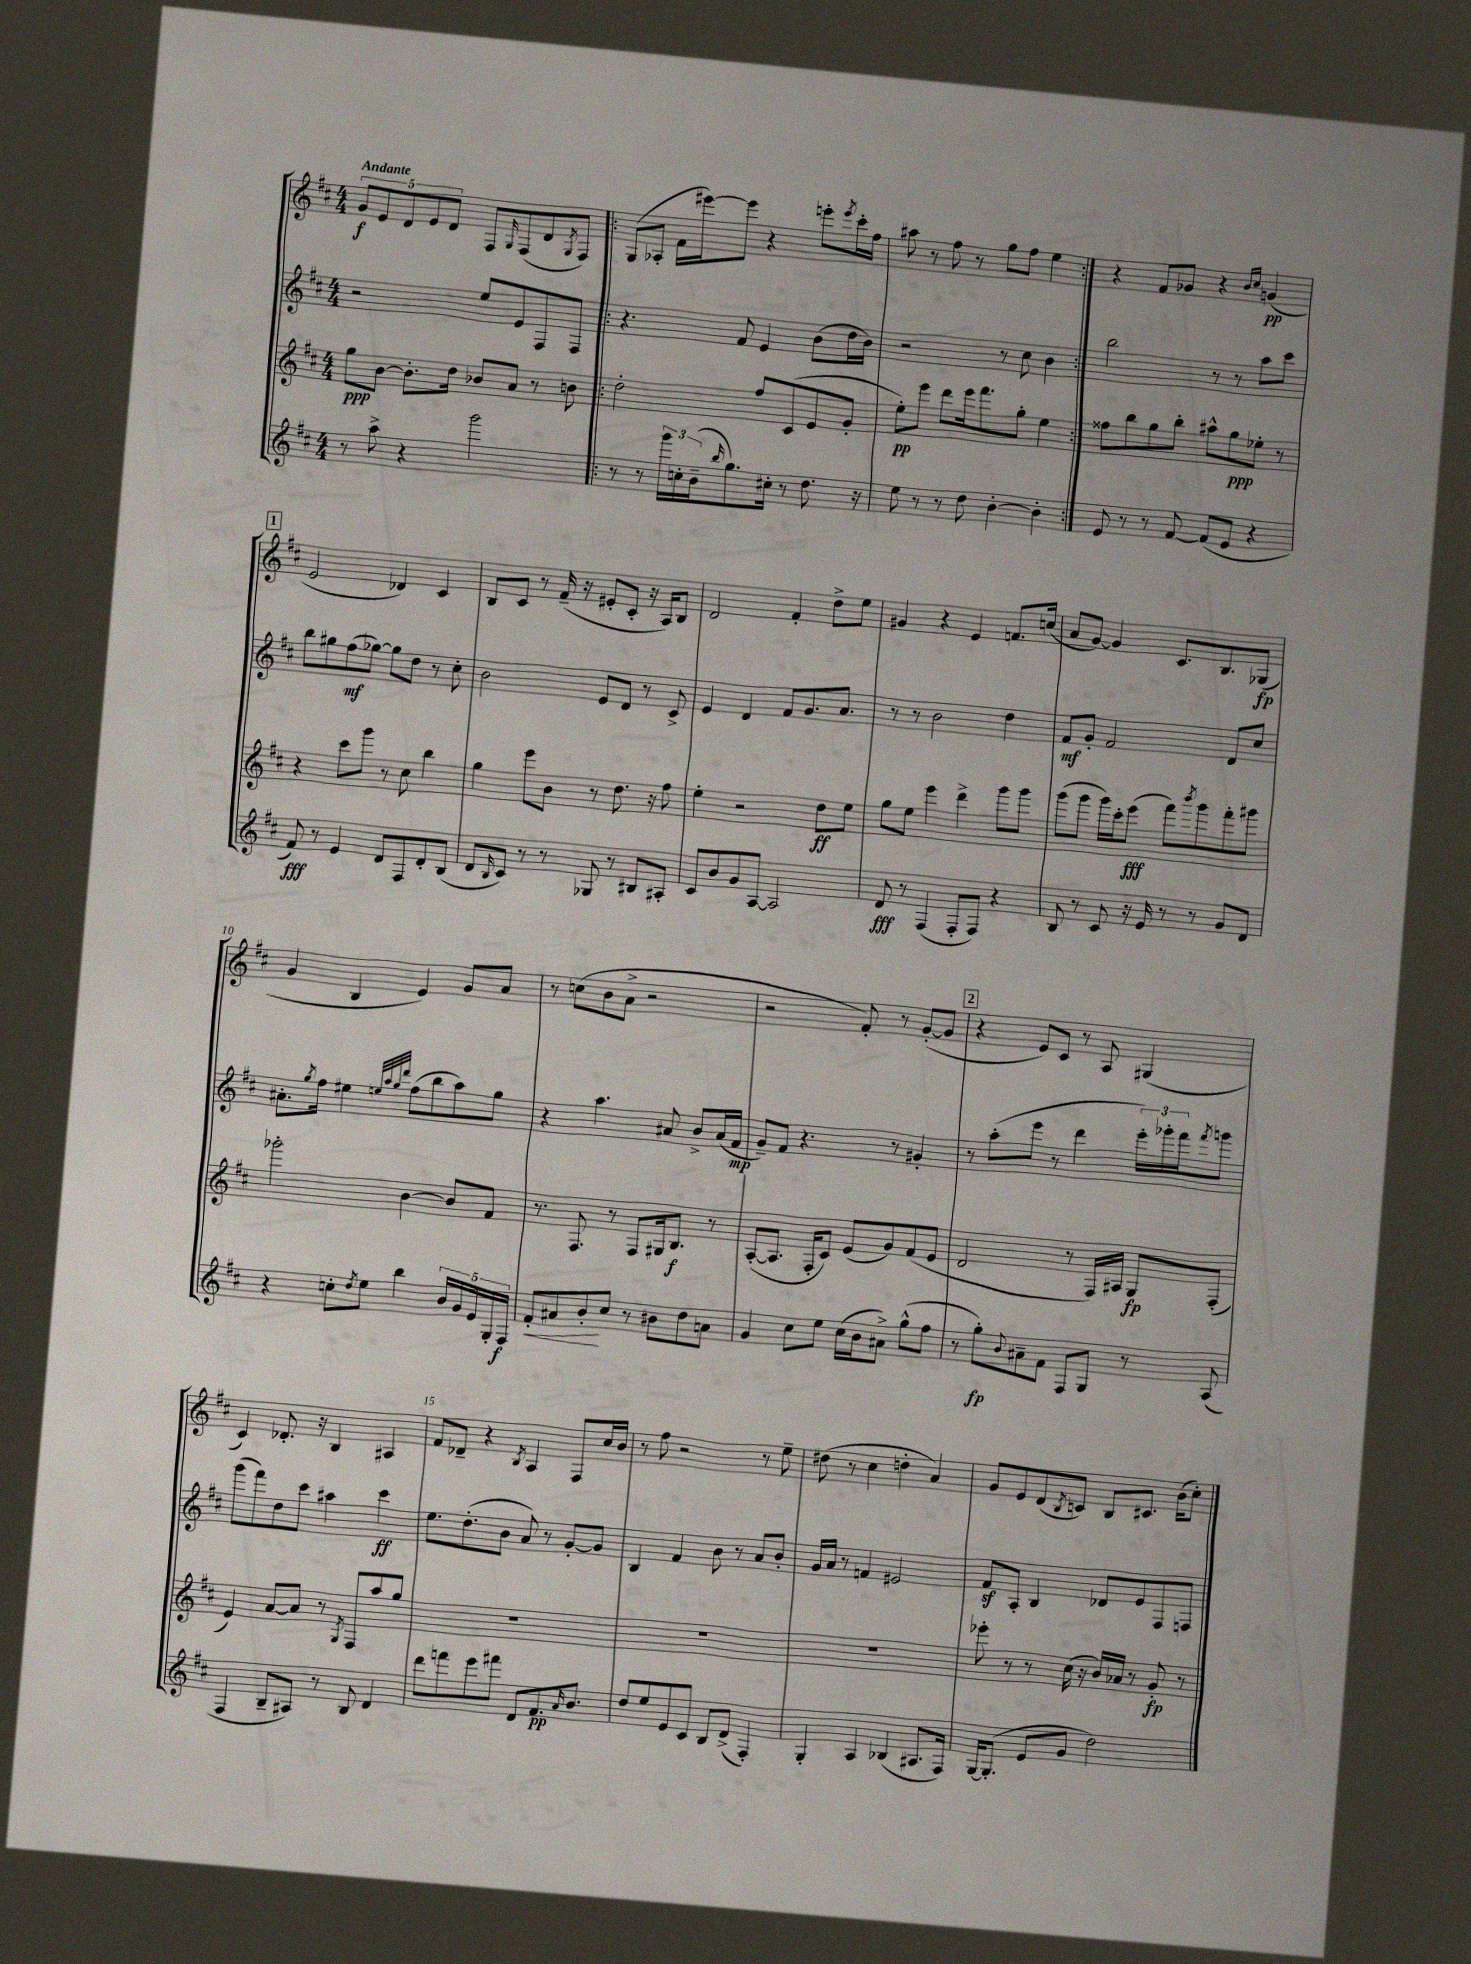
<<
\new StaffGroup <<
\new Staff = "s0" {
    \clef treble \key d \major \numericTimeSignature \time 4/4 \tempo "Andante"
    \tuplet 5/4 { g'8\f e'8 d'8 e'8 d'8 } fis8 \grace { g16 } fis8( d'8 \acciaccatura { g8 } fis8) |
    \repeat volta 2 { g8( aes8-. fis'16 eis'''16~) eis'''8 r4 e'''8-. \acciaccatura { e'''8 } cis'''16-. fis''16 |
    ais''8 r8 fis''8 r8 g''8 fis''8 e''4 | }
    r4 fis'8 ges'8 r4 \grace { b'16 cis''16 } g'4\pp( |
    \mark \markup { \box "1" } e'2 des'4) cis'4 |
    b8 cis'8 r8 fis'16--( r16 eis'8-. cis'8-. r16 a16) b8 |
    d'2 fis'4-. d''8-> e''8 |
    gis'4 r4 e'4 f'8. c''16( |
    a'8 g'8~) g'4 cis'8. b8. ges8\fp( |
    g'4 b4 e'4) g'8 a'8 |
    r8 c''8( b'8 a'8-> r2 |
    r2 fis'8-.) r8 g'8~-.( g'8 |
    \mark \markup { \box "2" } r4 e'8) cis'8 r8 a8 gis4( |
    cis'4) des'8.-. r16 b4 ais4 |
    fis'8 des'8-- r4 \acciaccatura { b8 } a4 fis8 cis''16 b'16 |
    r8 fis''8 r2 r8 e''8-- |
    dis''8( r8 cis''4 d''4-. a'4) |
    g'8 e'8 d'8( \acciaccatura { b8 } c'8) b8 cis'8. b'16( cis''8-.) \bar "|." |
}
\new Staff = "s1" {
    \clef treble \key d \major \numericTimeSignature \time 4/4
    r2 e''8 e'8 fis8 fis8 |
    \repeat volta 2 { r4. fis'8 e'4 b'8( d''16 b'16) |
    r2 r8 cis''8 b'4 | }
    b''2 r8 r8 a''8 cis'''8 |
    \mark \markup { \box "1" } b''8 gis''8 fis''8\mf( ges''8~) ges''8 d''8 r8 cis''8-. |
    b'2 e'8 d'8 r8 cis'8-> |
    e'4 d'4 fis'8 g'8. a'8. |
    r8 r8 b'2 d''4 |
    fis'8\mf g'8-. fis'2 d'8 cis''8 |
    ais'8.-. \acciaccatura { g''8 } fis''16 eis''4 \grace { e''32 a''32 g''32 d'''32 } fis''8( b''8 a''8) g''8 |
    r4 a''4. ais'8 b'8-> ais'16( fis'16\mp |
    g'8--) fis'8 r4. r8 gis'4-. |
    \mark \markup { \box "2" } r8 a''8-.( e'''8 r8 d'''4 \tuplet 3/2 { e'''16-.) ges'''16-. fis'''16 } \acciaccatura { fis'''8 } g'''8 |
    g'''8( fis'''8) d''8 cis'''8 ais''4 cis'''4\ff |
    e''8. d''8.-.( b'8 a'8) r8 g'8~-. g'8 |
    b4 fis'4 b'8 r8 a'8 b'8-. |
    g'16 a'16 r8 f'4 eis'2 |
    fis'8\sf a8-. b4 des'8 e'8 fis8 f8 \bar "|." |
}
\new Staff = "s2" {
    \clef treble \key d \major \numericTimeSignature \time 4/4
    g''8\ppp b'8~ b'8.-. d''16 bes'8 a'8 r8 b'8 |
    \repeat volta 2 { d''2-. fis''8 cis'8( e'8 g'8-. |
    e''8-.\pp) e'''8 d'''8 e'''16 fis'''8. g''8-. e''4 | }
    fisis''8 b''8 g''8 b''8-. ais''8-^ g''8\ppp ees''8-. r8 |
    \mark \markup { \box "1" } r4 cis'''8 g'''8 r8 cis''8 b''4 |
    g''4 e'''8 b'8 r8 d''8. r16 fis''8 |
    e''4-. r2 d''8\ff e''8 |
    g''8 e''8 e'''4 d'''4-> g'''8 g'''8 |
    g'''8( g'''8 g'''16) cis'''16-. e'''8\fff( fis'''8) \acciaccatura { b'''8 } g'''8 fis'''8-. gis'''8 |
    ges'''2-. b'4~ b'8 fis'8 |
    r8. fis8. r8 fis8 gis16 b8.\f r8 |
    a8~-.( a8. fis16-. cis'8) e'8( g'8) fis'8( e'8 |
    \mark \markup { \box "2" } d'2 r8 fis16) ais16 g8\fp fis8-.( |
    e'4) a'8~ a'8 r8 \acciaccatura { g8 } fis8 a''8 g''8 |
    R1 |
    R1 |
    R1 |
    ees'''8-. r8 r8 cis''16( r16 b'16) aes'16 r8 g'8-.\fp r8 \bar "|." |
}
\new Staff = "s3" {
    \clef treble \key d \major \numericTimeSignature \time 4/4
    r8 a''8-> r4 g'''2 |
    \repeat volta 2 { r8 r8 \tuplet 3/2 { g'''16 c''16-. b'16--( } \grace { b''16 } g''8.) cis''16-. r8 d''8. r16 |
    e''8 r8 r8 d''8 b'4~-. b'4-. | }
    e'8 r8 r8 fis'8~ fis'8( e'8 r4 |
    \mark \markup { \box "1" } fis'8\fff) r8 e'4 d'8 fis8 d'8-. b8( |
    d'8 \grace { b16 } cis'8) r8 r8 ges8 r8 bis8 ais8-. |
    cis'8 b'8 g'8 a8~ a2 |
    d'8\fff r8 fis4( fis8-. fis8) r4 |
    b8 r8 cis'8 r16 e'16 r8 r8 g'8 d'8 |
    r4 c''8-. \acciaccatura { d''8 } e''8 b''4 \tuplet 5/4 { b'16 g'16 e'16 g16-. fis16\f } |
    fis'8-.\< ais'8 b'8-.\! cis''8 r8 bis'8 d''8 a'8 |
    g'4 cis''8 e''8 cis''16( b'16 ais'8->) g''8-^( fis''8 |
    \mark \markup { \box "2" } r8 g''8-.\fp) \appoggiatura { b'8 } ais'8-- fis'8 fis8 g8 r8 a8( |
    fis4 b8-- ais8) r8 b8 d'4 |
    d'''8 f'''8 e'''8 fis'''8 d'8 fis'8.\pp \grace { a'16 } b'8. |
    d''8 e''8 e'8 cis'8 b8 d'8->( fis4-.) |
    g4-. a4 bes4( ais8. fis16) |
    g16~ g8.-.( e'8 g'8 d''2) \bar "|." |
}
>>
>>
\layout { \context { \Score \override BarNumber.break-visibility = ##(#f #t #t) barNumberVisibility = #(every-nth-bar-number-visible 5) } }
